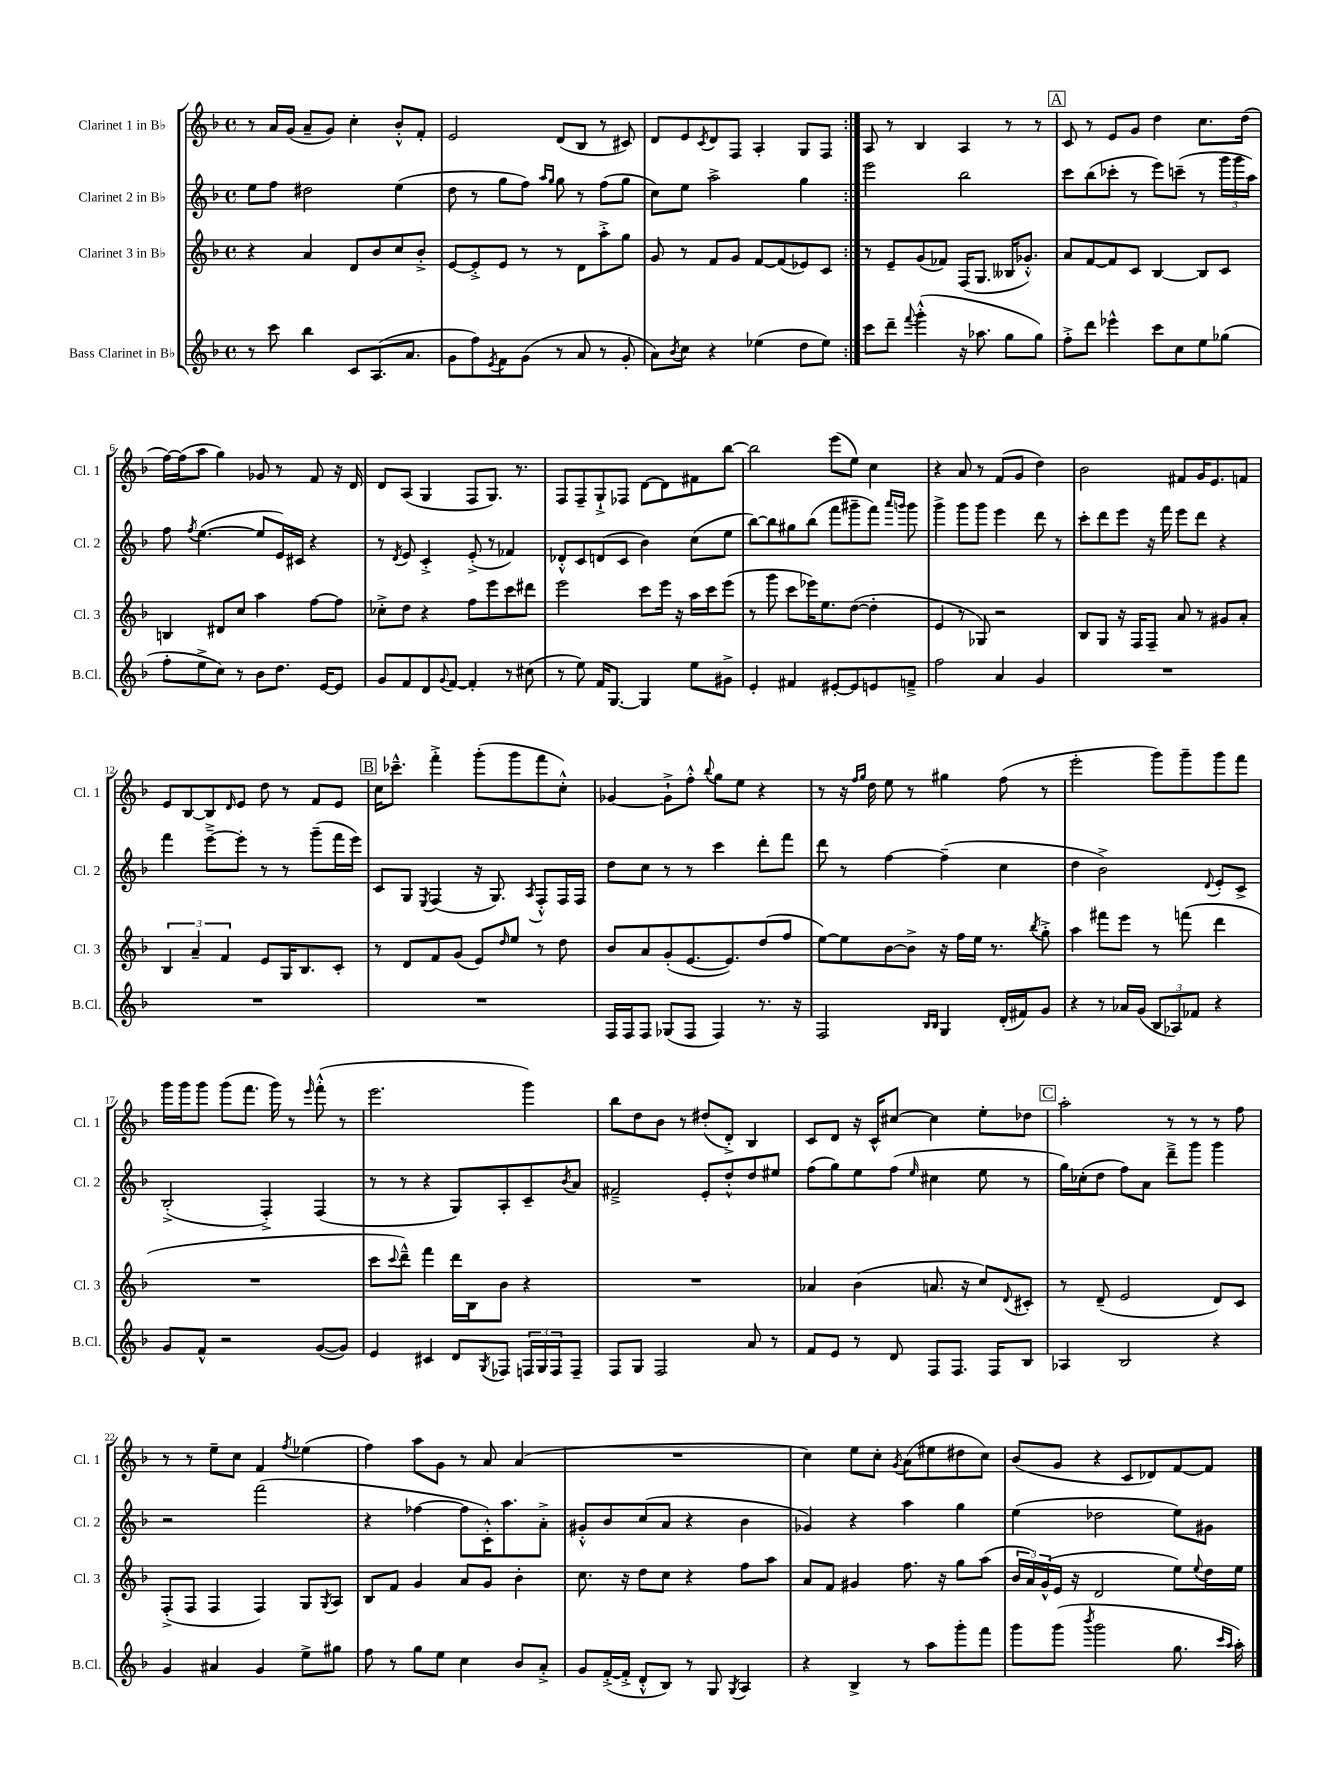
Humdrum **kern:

**kern	**kern	**kern	**kern
*staff4	*staff3	*staff2	*staff1
*clefG2	*clefG2	*clefG2	*clefG2
*k[b-]	*k[b-]	*k[b-]	*k[b-]
*M4/4	*M4/4	*M4/4	*M4/4
*met(c)	*met(c)	*met(c)	*met(c)
8r	4r	8ee\L	8r
8ccc\	.	8ff\J	16a/LL
.	.	.	(16g/JJ
4bb-\	4a/	2dd#\	8a~/L
.	.	.	8g/J)
8c/L	8d/L	.	4cc'\
(8.A/	8b-/	.	.
.	8cc/	(4ee\	8b-'^^/L
8.a/J	.	.	.
.	8b-'^/J	.	8f'/J
=	=	=	=
8g\L	[8e/L	8dd\	2e/
8ff\)	8e'^/]	8r	.
8qe/	.	.	.
8f\	8e/J	8gg\L	.
(8g\J	8r	8ff\J)	.
.	.	16qqaa/LL	.
.	.	16qqgg/JJ	.
8r	8r	8gg\	(8d/L
8a/	8d\L	8r	8B-/J
8r	8aa'^\	(8ff\L	8r
8g'/	8gg\J	8gg\J	8c#/)
=	=	=	=
8a\L)	8g/	8cc\L)	8d/L
8qb-/	.	.	.
8cc\J	8r	8ee\J	8e/
.	.	.	8qc/
4r	8f/L	2aa^\	8d/
.	8g/J	.	8F/J
(4ee-\	[8f/L	.	4A'/
.	(8f/]	.	.
8dd\L	8e-/)	4gg\	8G/L
8ee-\J)	8c/J	.	8F/J
=:|!	=:|!	=:|!	=:|!
8ccc\L	8r	2eee\	8A/
8ddd~\J	8e~/L	.	8r
8qqfff/	.	.	.
(4ggg'^^\	(8g/	.	4B-/
.	8f-/J)	.	.
16r	(16F/LK	2bb-\	4A/
8.aa-\	8.G/J	.	.
8gg\L	16B--/LK	.	8r
.	8.g-'^^/J)	.	.
8gg\J)	.	.	8r
=	=	=	=
8ff'^\L	8a/L	8ccc\L	8c/
8ddd\J	[8f/	(8bb-\	8r
4eee-^^\	8f/]	8ccc-'\J	8e/L
.	8c/J	8r	8g/J
8ccc\L	[4B-/	8eee\L)	4dd\
8cc\	.	(8ccc~\J	.
8ee\	8B-/]L	8r	8.cc\L
(8gg-\J	8c/J	24ggg\LL	.
.	.	24ggg\	.
.	.	.	(16dd\Jk
.	.	24aa\JJ)	.
=	=	=	=
8ff'\L	4B/	8ff\	[16ff\LL)
.	.	.	(16ff\]J
.	.	8qff/	.
8ee^\	.	([4.ee\	8aa\J
8cc\J)	8d#/L	.	4gg\)
8r	8cc/J	.	.
8b-\L	4aa\	8ee/]L	8g-/
8.dd\J	.	16e/L)	8r
.	.	16c#/JJ	.
.	[8ff\L	4r	8f/
[16e/LK	.	.	.
8e/]J	8ff\]J	.	16r
.	.	.	16d/
=	=	=	=
8g/L	8cc-'^\L	8r	8d/L
.	.	8qd/	.
8f/	8dd\J	8e/	(8A/J
8d/	4r	4c'^/	4G/
8qqg/	.	.	.
[8f/J	.	.	.
4f'/]	8ff\L	(8e'^/	8F/L
.	8eee\	8r	8.G/J)
8r	8ccc\	4f-/)	.
.	.	.	8.r
(8cc#\	8ddd#\J	.	.
=	=	=	=
8r	2eee\	8d-'^^/L	8F/L
8ee\)	.	8c/	8F~/
16f/LK	.	(8d/	8G`^/
[8.G/J	.	.	.
.	.	8c/J	8F-/J
4G/]	8ccc\L	4b-\)	[8d\L
.	16eee\Jk	.	8d\]
.	16r	.	.
8ee\L	16aa\LL	(8cc\L	8f#\
.	16ccc\J	.	.
8g#^\J	(8eee\J	8ee\J	[8bb-\J
=	=	=	=
4e'/	8r	[8bb-\L)	2bb-\]
.	8ggg\	8bb-\]	.
4f#/	8ccc\L	8gg#\	.
.	16eee-\K)	(8bb-\J	.
.	8.ee\	.	.
[8e#'/L	.	8fff\L	(8eee\L
8e#/]	([8dd\J	8ggg#~\	8ee\J)
8e/	4dd'\]	8fff\J)	4cc\
.	.	16qqaaa/LL	.
.	.	16qqggg/JJ	.
8f~^/J	.	8ggg\	.
=	=	=	=
2ff\	4e/	4ggg^\	4r
.	8r	8ggg\L	8a/
.	8G-/)	8ggg\J	8r
4a/	2r	4eee\	(8f/L
.	.	.	8g/J
4g/	.	8ddd\	4dd\)
.	.	8r	.
=	=	=	=
1r	8B-/L	8ccc'\L	2b-\
.	8G/J	8ddd\	.
.	16r	8eee\J	.
.	16F/LK	.	.
.	8F~/J	16r	.
.	.	16fff\	.
.	8a/	8eee\L	8f#/L
.	8r	8ddd\J	16g/K
.	.	.	8.e/
.	8g#/L	4r	.
.	8a'/J	.	8f/J
=	=	=	=
1r	6B-/	4fff\	8e/L
.	.	.	[8B-/
.	6a~/	.	.
.	.	[8eee~^\L	8B-/]
.	6f/	.	.
.	.	.	16qqd/
.	.	8eee'\]J	8e/J
.	8e/L	8r	8dd\
.	16G/K	8r	8r
.	8.B-/	.	.
.	.	(8ggg~\L	8f/L
.	8c'/J	16fff\L	8e/J
.	.	16eee\JJ)	.
=	=	=	=
1r	8r	8c/L	16cc\LK
.	.	.	8.ccc-~^^\J
.	8d/L	8G/J	.
.	.	8qE/	.
.	8f/	(4F/	4fff'^\
.	(8g/J	.	.
.	8e/L)	16r	(8ggg'\L
.	.	8.G/)	.
.	16qqdd/	.	.
.	8ee/J	.	8ggg\
.	.	8qA/	.
.	8r	8F'^^/L	8fff\
.	8dd\	16F/L	8cc'^^\J)
.	.	16F/JJ	.
=	=	=	=
16F/LL	8b-/L	8dd\L	[4g-/
16F/J	.	.	.
8F/J	8a/	8cc\J	.
(8G-/L	(8g'/	8r	8g-`^\]L
8F/J	[8.e/	8r	8ff'^^\J
.	.	.	8qqbb-/
4F/)	.	4ccc\	8gg\L
.	8.e/])	.	.
.	.	.	8ee\J
8.r	(8dd/	8ddd'\L	4r
.	8ff/J	8fff\J	.
16r	.	.	.
=	=	=	=
2F/	[8ee\L)	8ddd\	8r
.	8ee\]	8r	16r
.	.	.	16qqff/LL
.	.	.	16qqgg/JJ
.	.	.	16dd\
.	[8b-\	[4ff\	8ee\
.	8b-^\]J	.	8r
16qqB-/LL	.	.	.
16qqB-/JJ	.	.	.
4G/	16r	(4ff~\]	4gg#\
.	16ff\LL	.	.
.	16ee\JJ	.	.
.	8.r	.	.
(16d'/LL	.	4cc\	(8ff\
16f#/J)	.	.	.
.	8qbb-/	.	.
8g/J	8gg'^\	.	8r
=	=	=	=
4r	4aa\	4dd\	2eee'\
8r	8fff#\L	2b-^\)	.
16a-/LL	8eee\J	.	.
(16g/JJ	.	.	.
12B-/L	8r	.	8ggg\L)
12A-/)	.	.	.
.	(8fff\	.	8ggg~\
12f-/J	.	.	.
.	.	8qqd/	.
4r	4ddd\	8e'/L	8ggg\
.	.	8c^/J	8fff\J
=	=	=	=
8g/L	1r	(2B-'^/	16ggg\LL
.	.	.	16ggg\J
8f^^/J	.	.	8ggg\J
2r	.	.	(8ggg\L
.	.	.	8.fff\J
.	.	4F'^/)	.
.	.	.	16ggg\)
.	.	.	8r
.	.	.	16qqeee/
([8g/L	.	(4F/	(8fff'^^\
8g/]J)	.	.	8r
=	=	=	=
4e/	8ccc\L	8r	2.eee\
.	8qqccc/	.	.
.	8ddd~^^\J)	8r	.
4c#/	4fff\	4r	.
8d/L	16ddd\LL	8G/L)	.
.	16B-\J	.	.
8qG/	.	.	.
8F-/J	8b-\J	8A'/	.
24F/LL	4r	8c~/	4ggg\)
24G/	.	.	.
24F/J	.	.	.
.	.	8qb-/	.
8F~/J	.	8a/J	.
=	=	=	=
8F/L	1r	2f#~^/	8bb-\L
8G/J	.	.	8dd\
2F/	.	.	8b-\J
.	.	.	8r
.	.	8e'/L	(8dd#'/L
.	.	8dd'^^/	8d'^/J)
8a/	.	8dd/	4B-/
8r	.	8ee#/J	.
=	=	=	=
8f/L	4a-/	(8ff\L	8c/L
8e/J	.	8gg\)	8d/J
8r	(4b-\	8ee\	16r
.	.	.	16c^^/LK
8d/	.	(8ff\J	[8cc#/J
.	.	16qqee/	.
8F/L	8.a/	4cc#\	4cc#\]
8.F/J	.	.	.
.	16r	.	.
.	8cc/L)	8ee\	8ee'\L
16F/LK	.	.	.
.	8qqd/	.	.
8B-/J	8c#'/J	8r	8dd-\J
=	=	=	=
4A-/	8r	16gg\LL)	2aa'\
.	.	(16cc-'\J	.
.	(8d~/	8dd\J	.
2B-/	2e/	8ff\L)	.
.	.	8a\J	.
.	.	8ddd~^\L	8r
.	.	8ggg\J	8r
4r	8d/L)	4ggg\	8r
.	8c/J	.	8ff\
=	=	=	=
4g/	(8F'^/L	2r	8r
.	8F/J	.	8r
4a#/	4F/	.	8ee~\L
.	.	.	8cc\J
4g/	4F/)	(2fff\	4f/
.	.	.	8qff/
8ee^\L	8G/L	.	(4ee-\
.	8qG/	.	.
8gg#\J	8A/J	.	.
=	=	=	=
8ff\	8B-/L	4r	4ff\)
8r	8f/J	.	.
8gg\L	4g/	[4ff-\	8aa\L
8ee\J	.	.	8g\J
4cc\	8a/L	8ff-\]L	8r
.	8g/J	16c'^^\K)	8a/
.	.	8.aa\	.
8b-/L	4b-'\	.	(4a/
8a'^/J	.	8a'^\J	.
=	=	=	=
8g/L	8.cc\	8g#'^^/L	1r
([16f'^/L	.	8b-/	.
16f'^/]JJ	16r	.	.
8d'^^/L	8dd\L	(8cc/	.
8B-/J)	8cc\J	8a/J	.
8r	4r	4r	.
8G/	.	.	.
8qG/	.	.	.
4A/	8ff\L	4b-\	.
.	8aa\J	.	.
=	=	=	=
4r	8a/L	4g-/)	4cc\)
.	8f/J	.	.
4B-^/	4g#/	4r	8ee\L
.	.	.	8cc'\J
.	.	.	8qg/
8r	8.ff\	4aa\	(8a\L
8aa\L	.	.	8ee#\
.	16r	.	.
8ggg'\	8gg\L	4gg\	8dd#\
8fff\J	(8aa\J	.	8cc\J)
=	=	=	=
8ggg\L	24b-/LL	(4ee\	(8b-/L
.	24a/)	.	.
.	(24g^^/	.	.
(8ggg\J	16e/JJ	.	8g/J
.	16r	.	.
8qbbb-/	.	.	.
2ggg\	2d/	2dd-\	4r
.	.	.	8c/L
.	.	.	8d-/)
8.gg\	8ee\L)	8ee\L)	[8f/
.	8qqee/	.	.
.	16dd\L	8g#\J	8f/]J
16qqccc/LL	.	.	.
16qqaa/JJ	.	.	.
16aa'\)	16ee\JJ	.	.
==	==	==	==
*-	*-	*-	*-
